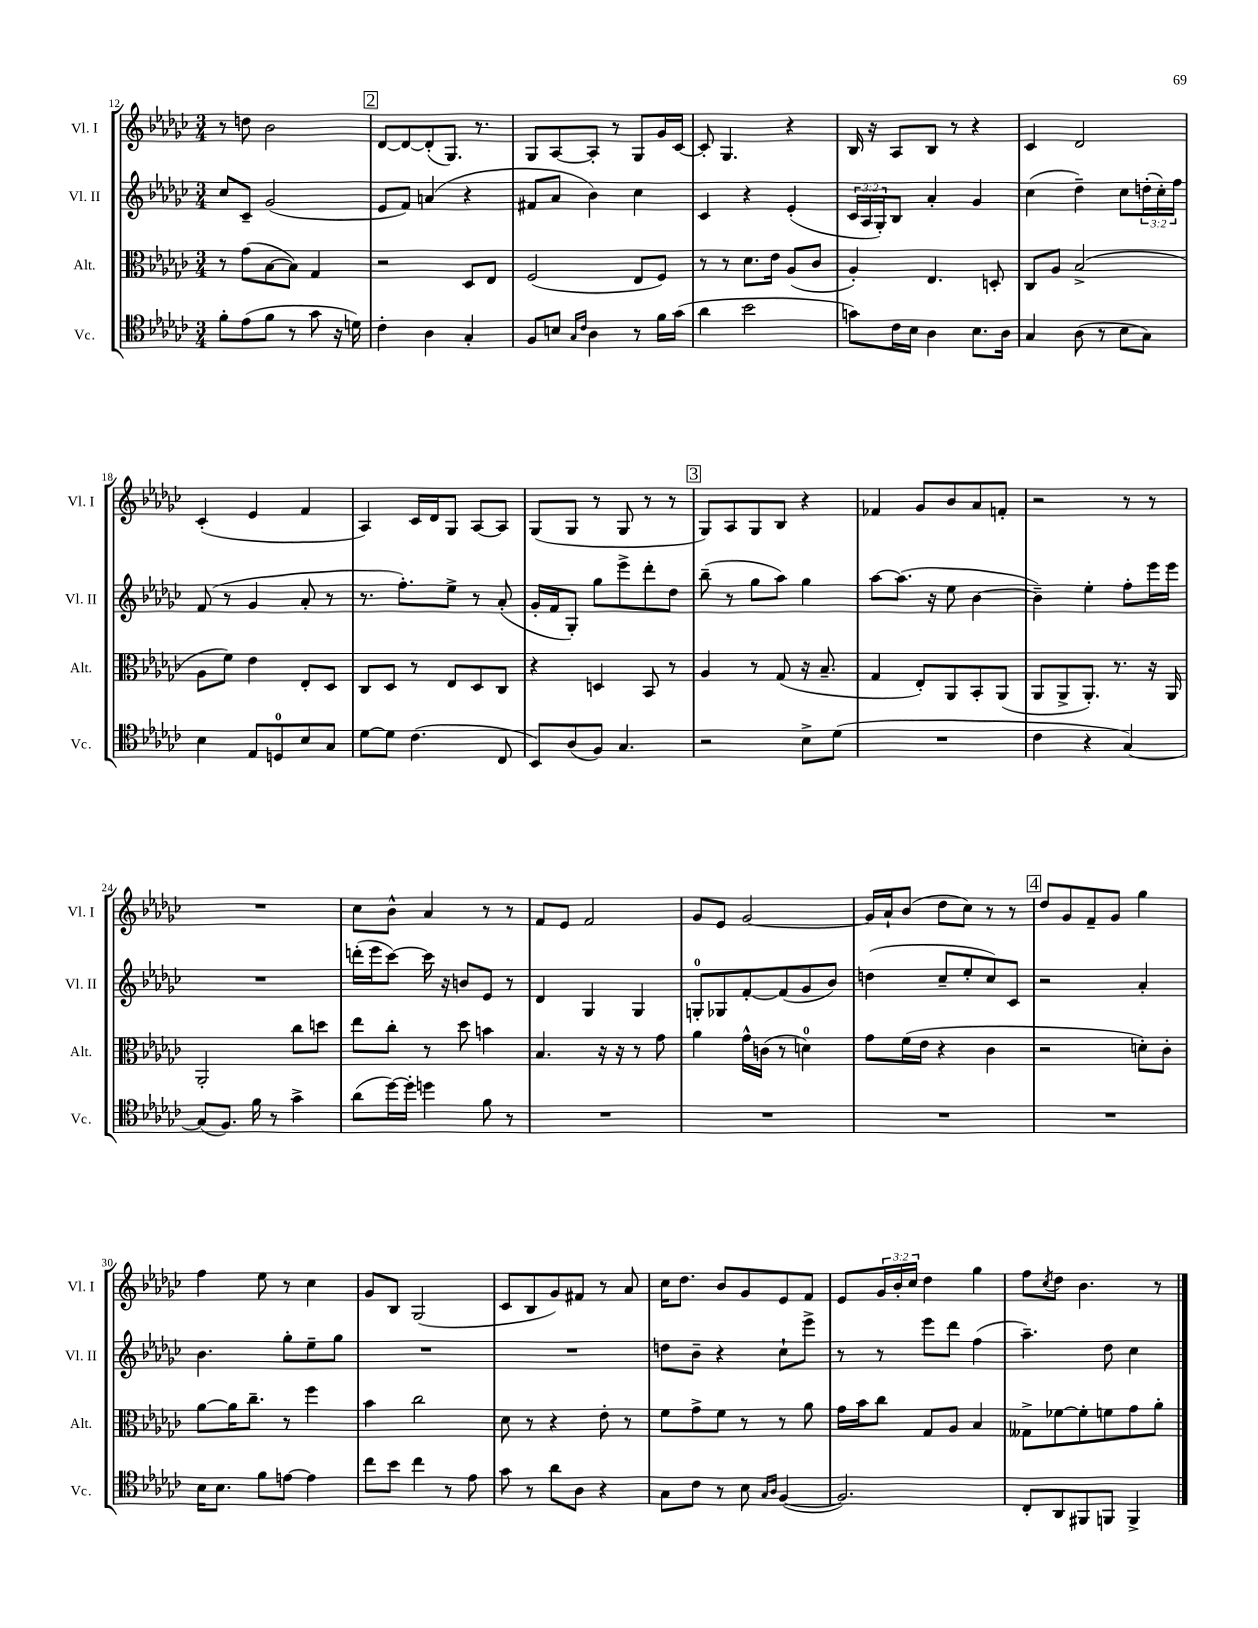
<<
\new StaffGroup <<
\new Staff = "s0" \with { instrumentName = "Vl. I" shortInstrumentName = "Vl. I" } {
    \clef treble \key ges \major \numericTimeSignature \time 3/4 \override Staff.TupletNumber.text = #tuplet-number::calc-fraction-text
    r8 d''8 bes'2 |
    \mark \markup { \box "2" } des'8~ des'8~ des'8-.( ges8.) r8. |
    ges8 aes8~ aes8-. r8 ges8 ges'16 ces'16~ |
    ces'8-. ges4. r4 |
    bes16 r16 aes8 bes8 r8 r4 |
    ces'4 des'2 |
    ces'4-.( ees'4 f'4 |
    aes4) ces'16 des'16 ges8 aes8~ aes8 |
    ges8( ges8 r8 ges8 r8 r8 |
    \mark \markup { \box "3" } ges8) aes8 ges8 bes8 r4 |
    fes'4 ges'8 bes'8 aes'8 f'8-. |
    r2 r8 r8 |
    R2. |
    ces''8 bes'8-^ aes'4 r8 r8 |
    f'8 ees'8 f'2 |
    ges'8 ees'8 ges'2~ |
    ges'16 aes'16-! bes'8( des''8 ces''8) r8 r8 |
    \mark \markup { \box "4" } des''8 ges'8 f'8-- ges'8 ges''4 |
    f''4 ees''8 r8 ces''4 |
    ges'8 bes8 ges2( |
    ces'8 bes8 ges'8) fis'8 r8 aes'8 |
    ces''16 des''8. bes'8 ges'8 ees'8 f'8 |
    ees'8 \tuplet 3/2 { ges'16 bes'16-. ces''16 } des''4 ges''4 |
    f''8 \acciaccatura { ces''8 } des''8 bes'4. r8 \bar "|." |
}
\new Staff = "s1" \with { instrumentName = "Vl. II" shortInstrumentName = "Vl. II" } {
    \clef treble \key ges \major \numericTimeSignature \time 3/4 \override Staff.TupletNumber.text = #tuplet-number::calc-fraction-text
    ces''8 ces'8-- ges'2( |
    \mark \markup { \box "2" } ees'8 f'8) a'4( r4 |
    fis'8 aes'8 bes'4) ces''4 |
    ces'4 r4 ees'4-.( |
    \tuplet 3/2 { ces'16 aes16 ges16-.) } bes8 aes'4-. ges'4 |
    ces''4( des''4--) ces''8 \tuplet 3/2 { d''16-.( ces''16-.) f''16 } |
    f'8( r8 ges'4 aes'8-. r8 |
    r8. f''8.-.) ees''8-> r8 aes'8-.( |
    ges'16-. f'16 ges8-.) ges''8 ees'''8-> des'''8-. des''8 |
    \mark \markup { \box "3" } bes''8--( r8 ges''8 aes''8) ges''4 |
    aes''8~ aes''8.( r16 ees''8 bes'4~ |
    bes'4--) ees''4-. f''8-. ees'''16 ees'''16 |
    R2. |
    d'''16-.( ees'''16 ces'''8~) ces'''16 r16 b'8 ees'8 r8 |
    des'4 ges4 ges4 |
    g8-0-. ges8 f'8~-. f'8( ges'8 bes'8) |
    d''4( ces''8-- ees''8-. ces''8) ces'8 |
    \mark \markup { \box "4" } r2 aes'4-. |
    bes'4. ges''8-. ees''8-- ges''8 |
    R2. |
    R2. |
    d''8 bes'8-- r4 ces''8-! ees'''8-> |
    r8 r8 ees'''8 des'''8 f''4( |
    aes''4.--) des''8 ces''4 \bar "|." |
}
\new Staff = "s2" \with { instrumentName = "Alt." shortInstrumentName = "Alt." } {
    \clef alto \key ges \major \numericTimeSignature \time 3/4
    r8 ges'8( bes8~ bes8) ges4 |
    \mark \markup { \box "2" } r2 des8 ees8 |
    f2( ees8 f8) |
    r8 r8 des'8. ees'16 aes8( ces'8 |
    aes4-.) ees4. d8-. |
    ces8 aes8 bes2->( |
    aes8 f'8) ees'4 ees8-. des8 |
    ces8 des8 r8 ees8 des8 ces8 |
    r4 d4 bes,8 r8 |
    \mark \markup { \box "3" } aes4 r8 ges8( r16 bes8.-- |
    ges4 ees8-.) aes,8 bes,8-. aes,8( |
    aes,8 aes,8-> aes,8.-.) r8. r16 aes,16 |
    aes,2-. ces''8 d''8 |
    ees''8 ces''8-. r8 des''8 b'4 |
    bes4. r16 r16 r8 ges'8 |
    aes'4 ges'16-^ c'16( r8 d'4-0) |
    ges'8 f'16( ees'16 r4 ces'4 |
    \mark \markup { \box "4" } r2 d'8-.) ces'8-. |
    aes'8~ aes'16 ces''8.-- r8 f''4 |
    bes'4 ces''2 |
    des'8 r8 r4 ees'8-. r8 |
    f'8 ges'8-> f'8 r8 r8 aes'8 |
    ges'16 bes'16 ces''8 ges8 aes8 bes4 |
    geses8-> fes'8~ fes'8-. f'8 ges'8 aes'8-. \bar "|." |
}
\new Staff = "s3" \with { instrumentName = "Vc." shortInstrumentName = "Vc." } {
    \clef tenor \key ges \major \numericTimeSignature \time 3/4
    f'8-. ees'8( f'8 r8 ges'8 r16 d'16) |
    \mark \markup { \box "2" } ces'4-. aes4 ges4-. |
    f8 b8 \grace { ges16 ces'16 } aes4 r8 f'16 ges'16( |
    aes'4 bes'2 |
    g'8) ces'16 bes16 aes4 bes8. aes16 |
    ges4 aes8( r8 bes8 ges8) |
    bes4 ees8 d8-0 bes8 ges8 |
    des'8~ des'8 ces'4.( ces8 |
    bes,8) aes8( f8) ges4. |
    \mark \markup { \box "3" } r2 bes8-> des'8( |
    R2. |
    ces'4 r4 ges4~) |
    ges8( f8.) f'16 r8 ges'4-> |
    aes'8( des''16~) des''16-. d''4 f'8 r8 |
    R2. |
    R2. |
    R2. |
    \mark \markup { \box "4" } R2. |
    bes16 bes8. f'8 e'8~ e'4 |
    ces''8 bes'8 ces''4 r8 ees'8 |
    ges'8 r8 aes'8 aes8 r4 |
    ges8 ces'8 r8 bes8 \grace { ges16 aes16 } f4~( |
    f2.) |
    ces8-. aes,8 fis,8 f,8 f,4-> \bar "|." |
}
>>
>>
\layout { \context { \Score currentBarNumber = #12 } }
